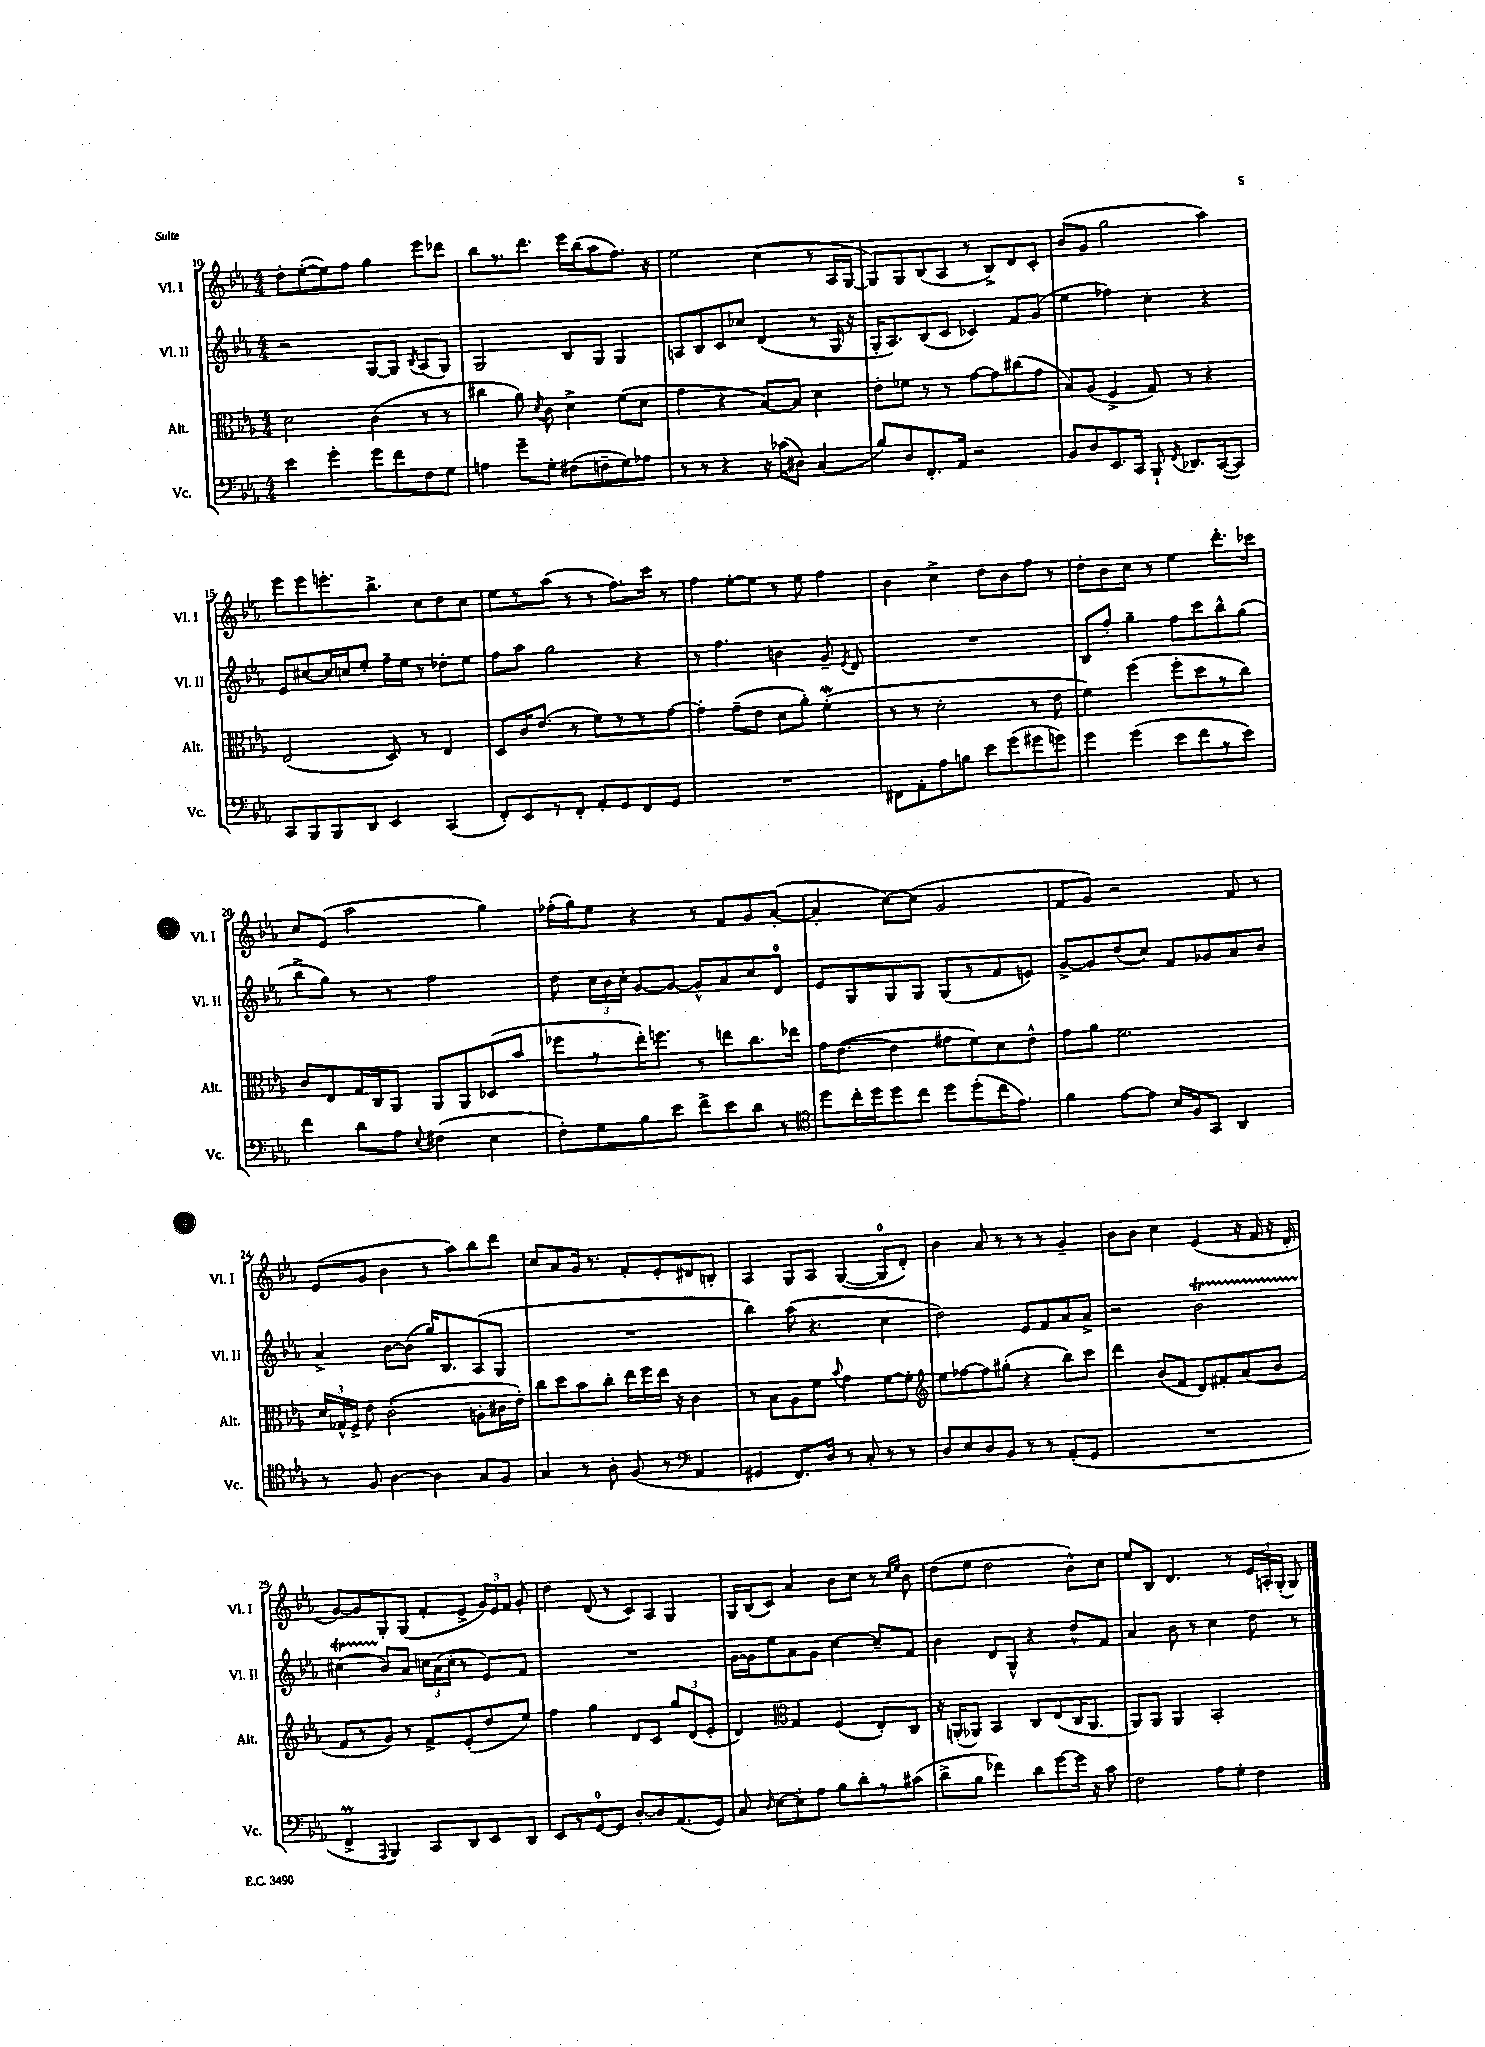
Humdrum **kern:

**kern	**kern	**kern	**kern
*staff4	*staff3	*staff2	*staff1
*clefF4	*clefC3	*clefG2	*clefG2
*k[b-e-a-]	*k[b-e-a-]	*k[b-e-a-]	*k[b-e-a-]
*M4/4	*M4/4	*M4/4	*M4/4
4e-\	2d\	2r	8dd'\L
.	.	.	([8ee-'\
4g'\	.	.	8ee-\])
.	.	.	8ff\J
8g\L	(4c\	[8G/L	4gg\
8f\	.	8G/]J	.
.	.	8qB-/	.
8F\	8r	(8A-/L	8eee-\L
8G\J	8r	8G/J)	8ddd-\J
=	=	=	=
4A\	4cc#\	2G/	8bb-\L
.	.	.	8.r
8g~\L	8a-\)	.	.
.	.	.	8.ddd\J
.	8qd/	.	.
8G'\J	8c\	.	.
(8F#\L	4d^\	8B-/L	16eee-\LL
.	.	.	(16bb-\J
8F~\	.	8G/J	8aa-\
8G\)	(8f\L	4G/	8.ff\J)
8A-\J	8d\J	.	.
.	.	.	16r
=	=	=	=
8r	4g\	8A/L	2ee-\
8r	.	8B-/	.
4r	4r	8c/	.
.	.	8cc-/J	.
16r	[8B-/L)	(4d/	(4cc\
(16c-\LK	.	.	.
8D#\J)	8B-/]J	.	.
(4C/	4d\	8r	8r
.	.	16G/	16A-/LL
.	.	16r	[16G/JJ
=	=	=	=
8B-/L)	8e-'\L	16G'/LK	8G/]L)
.	.	8.A-/)	.
8D/	8f-\J	.	8G/
8.FF'/	8r	(8B-/	(8B-/
.	8r	8c/J	8A-/J
16AA-/Jk	.	.	.
2r	[8g\L	4c-/)	8r
.	8g\]	.	8B-^/L)
.	(8cc#\	8f/L	8d/
.	8g\J	(8g/J	8c'/J
=	=	=	=
8BB-/L	8B-/L)	4ee-\	(8b-/L
8D/	(8A-/J	.	8g/J
8.EE-/	4F^/	4ff-\)	2gg\
16CC/Jk	.	.	.
8BBB-`/	8G/)	4cc'\	.
8qFF/	.	.	.
8.DD-/L	8r	.	.
.	4r	4r	4aa-\)
([16CC/k	.	.	.
8CC/]J)	.	.	.
=	=	=	=
8CC/L	(2E-/	8e-/L	8eee-\L
8BBB-/	.	[8cc#/	8eee-\
8BBB-/	.	16cc#/]L	8.eee'\
.	.	16cc/J	.
8DD/J	.	8ee-'/J	.
.	.	.	8.bb-^\J
4EE-/	8D/)	16ff~\LL	.
.	.	16ee-\JJ	.
.	8r	8r	8cc\L
(4CC/	4E-/	8dd-'\L	8dd\
.	.	8ee-\J	8cc\J
=	=	=	=
8FF'/L)	8D/L	8ff\L	8ee-\L
8EE-/	16c/K	8aa-\J	8r
.	(8.e-/J	.	.
8r	.	2gg\	(8aa-\J
8FF'/J	8r	.	8r
8AA-'/L	8f\L)	.	8r
8GG/	8r	.	8.ff\L)
8FF/	8r	4r	.
.	.	.	16ccc\Jk
8GG/J	[8g\J	.	8r
=	=	=	=
1r	4g'\]	8r	4ff\
.	.	4.ff\	.
.	(8g~\L	.	[8ee-'\L
.	8e-\J	.	8ee-\]J
.	8d\L	4b\	8r
.	8a-'\J)	.	8ee-\
.	(4f'\	8g~/	4ff\
.	.	8qe-/	.
.	.	8d/	.
=	=	=	=
8FF#\L	8r	1r	4b-\
8AA-'\	8r	.	.
8A-\	2d'\	.	4cc^\
8B\J	.	.	.
8e-\L	.	.	8dd\L
(8g\	.	.	8b-\
8g#\	8r	.	8ff\J
8g\J)	8e-\	.	8r
=	=	=	=
4g\	4f\)	8B-/L	8dd'\L
.	.	8ff'/J	8b-\
(4g\	(4ff\	4gg~\	8cc\J
.	.	.	8r
8e-\L	8ff'\L	8ff\L	4ee-\
8f\	8dd\	8ccc\	.
8r	8r	8bb-^^\	8.ddd'\L
8e-\J)	8cc\J)	(8gg\J	.
.	.	.	16ccc-\Jk
=	=	=	=
4f\	8c/L	8bb-^\L	8cc/L
.	8E-/	8gg\J)	(8e-/J
8d\L	16G/L	8r	2aa-\
.	16C/J	.	.
8A-\J	8AA-/J	8r	.
8qqE-/	.	.	.
(4F#\	8AA-/L	2ff\	.
.	8AA-/	.	.
4E-\	(8D-/	.	4gg\)
.	8b-/J	.	.
=	=	=	=
8F'\L)	8ff-\L	8dd\	(16ff-'\LL
.	.	.	16gg\J)
8G\	8r	24cc\LL	8ee-\J
.	.	24b-\	.
.	.	24cc'\JJ	.
8B-\	16ee-'\K)	[8g/L	4r
.	8.ff\J	.	.
8e-\J	.	8g/_J	.
8f^\L	8r	8g^^/]L	8r
8e-\	8ee\L	8a-/	8f/L
8d\J	8.cc\	8cc/	8g/
8r	.	8d/J	([8a-'/J
.	16ee-\Jk	.	.
=	=	=	=
*clefC4	*	*	*
8dd\L	16g\LK	8e-/L	4a-'/]
.	([8.e-\J	.	.
16cc'\L	.	8G/	.
16dd\J	.	.	.
8dd\	4e-\]	8G/	[8cc\L)
8cc\J	.	8G/J	(8cc\]J
8dd\L	8g#\L	(8G/L	2g/
(8dd'\	8f\)	8r	.
16cc\K	8d\	8f/	.
8.e-\J)	.	.	.
.	8e-^^\J	8e/J)	.
=	=	=	=
4f\	8g\L	[8g^/L	8f/L
.	8a-\J	8g/]	8g/J)
[8e-\L	2.f\	(8dd/	2r
8e-\]J	.	8cc/J)	.
16B-/LL	.	8f/L	.
16F/J	.	.	.
8GG/J	.	8g-/	.
4AA-/	.	8a-/	8f/
.	.	8b-/J	8r
=	=	=	=
8r	24d/LL	4a-^/	(8e-/L
.	24G-^^/	.	.
.	24F^/JJ	.	.
8F/	8e-\	.	8g/J
[4A-\	(2c'\	[8b-\L	4b-\
.	.	(8b-\]J	.
4A-\]	.	16gg/LK)	8r
.	.	8.B-/	.
.	.	.	8aa-\L)
8G/L	8A'\L	(8A-/	8bb-\
8F/J	16c#\L	8G/J	8ddd\J
.	16e-'\JJ)	.	.
=	=	=	=
4G/	8cc\L	1r	8cc/L
.	8dd\	.	8a-/
8r	8b-\	.	16g/Jk
.	.	.	8.r
8A-'\	8cc'\J	.	.
(8F/	16ee-\LL	.	8f'/L
.	16ff\	.	.
8r	16ee-\JJ	.	8e-'/
.	16r	.	.
*clefF4	*	*	*
4AA-/	4c\	.	8d#/
.	.	.	8B'/J
=	=	=	=
4GG#/	8r	4bb-\)	4A-/
.	8B-\L	.	.
8.FF/L)	8A-\	(8aa-\	8G/L
.	8f\J	4.r	8A-/J
16D/Jk	.	.	.
.	8qqb-/	.	.
8r	4g\	.	([4G/
8C'/	.	.	.
8r	[8f\L	4cc\	8G/]L
8r	8f'\]J	.	8d'/J)
=	=	=	=
*	*clefG2	*	*
8D/L	8ee-\L	2dd\)	4b-\
8E-/	[8ff-\	.	.
8D/	8ff-\]	.	8a-/
8BB-/J	(8gg#'\J	.	8r
8r	4r	8e-/L	8r
8r	.	8f/	8r
(8AA-'/L	8bb-\L)	8a-/	4g~/
8GG/J	8ccc\J	8a-^/J	.
=	=	=	=
1r	4ddd\	2r	8b-\L
.	.	.	8b-\J
.	(8b-/L	.	4cc\
.	8f/J	.	.
.	8d/L)	2b-\	(4e-/
.	8f#'/	.	.
.	(8a-/	.	16r
.	.	.	16f/
.	8b-/J	.	16r
.	.	.	16d'/
=	=	=	=
4FF^/	8f/L	(4cc#\	[8g/L)
.	8r	.	8g/]
8qqAAA-/	.	.	.
4BBB-/)	8g/J)	8b-/L)	8G'/
.	8r	8a-/J	(8G/J
8CC/L	8f^/L	24cc\LL	8f'/L
.	.	(24a-\	.
.	.	24cc'\JJ	.
8DD/	(8e-'/	8r	8e-^/J
8EE-/	8dd/	8e-/L)	24g/LL)
.	.	.	24e-/
.	.	.	24f/JJ
8DD/J	8ee-/J)	8f/J	8g'/
=	=	=	=
8EE-/L	4ff\	1r	4dd\
8r	.	.	.
[8GG/	4gg\	.	(8d/
8GG/]J	.	.	8r
[8D'/L	8d/L	.	8c/L)
8D/]	8c/J	.	8A-/J
(8.AA-/	12gg/L	.	4G/
.	(12d/	.	.
.	12e-'/J	.	.
16GG/Jk)	.	.	.
=	=	=	=
8C/	4d/)	[16g\LL	16G/LL
.	.	16g\]J	(16B-/J
16qqD/	.	.	.
[8E-\L	.	8ee-\	8c/J)
*	*clefC3	*	*
8E-'\]	4G/	8a-\	4a-/
8A-\J	.	8g\J	.
8B-\L	(4F/	[4cc\	8b-\L
8d'\	.	.	8cc\J
8r	8E-'/L)	8cc~/]L	8r
.	.	.	16qqcc/LL
.	.	.	16qqee-/JJ
(8c#\J	8C/J	8f/J	8b-\
=	=	=	=
8d^\L	16r	4b-\	(8dd\L
.	(16AA'/LK	.	.
8B-\J	8AA-/J)	.	8ee-\J
4f-\)	4BB-/	8d/L	2dd\
.	.	8G^^/J	.
8d\L	8C/L	4r	.
[8g\	(8E-/	.	.
16g\]Jk	16C/K	8dd^^/L	8b-^^\L)
16r	8.AA-/J	.	.
8c\	.	8f/J	8cc\J
=	=	=	=
2F\	8AA-/L)	4a-/	8ee-/L
.	8AA-/J	.	8B-/J
.	4AA-/	8b-\	4.d/
.	.	8r	.
8A-\L	2BB-'/	4cc\	.
8G'\J	.	.	8r
4F\	.	8dd\	24e-/LL
.	.	.	24A'/
.	.	.	(24G'/JJ
.	.	8r	8G/)
==	==	==	==
*-	*-	*-	*-
